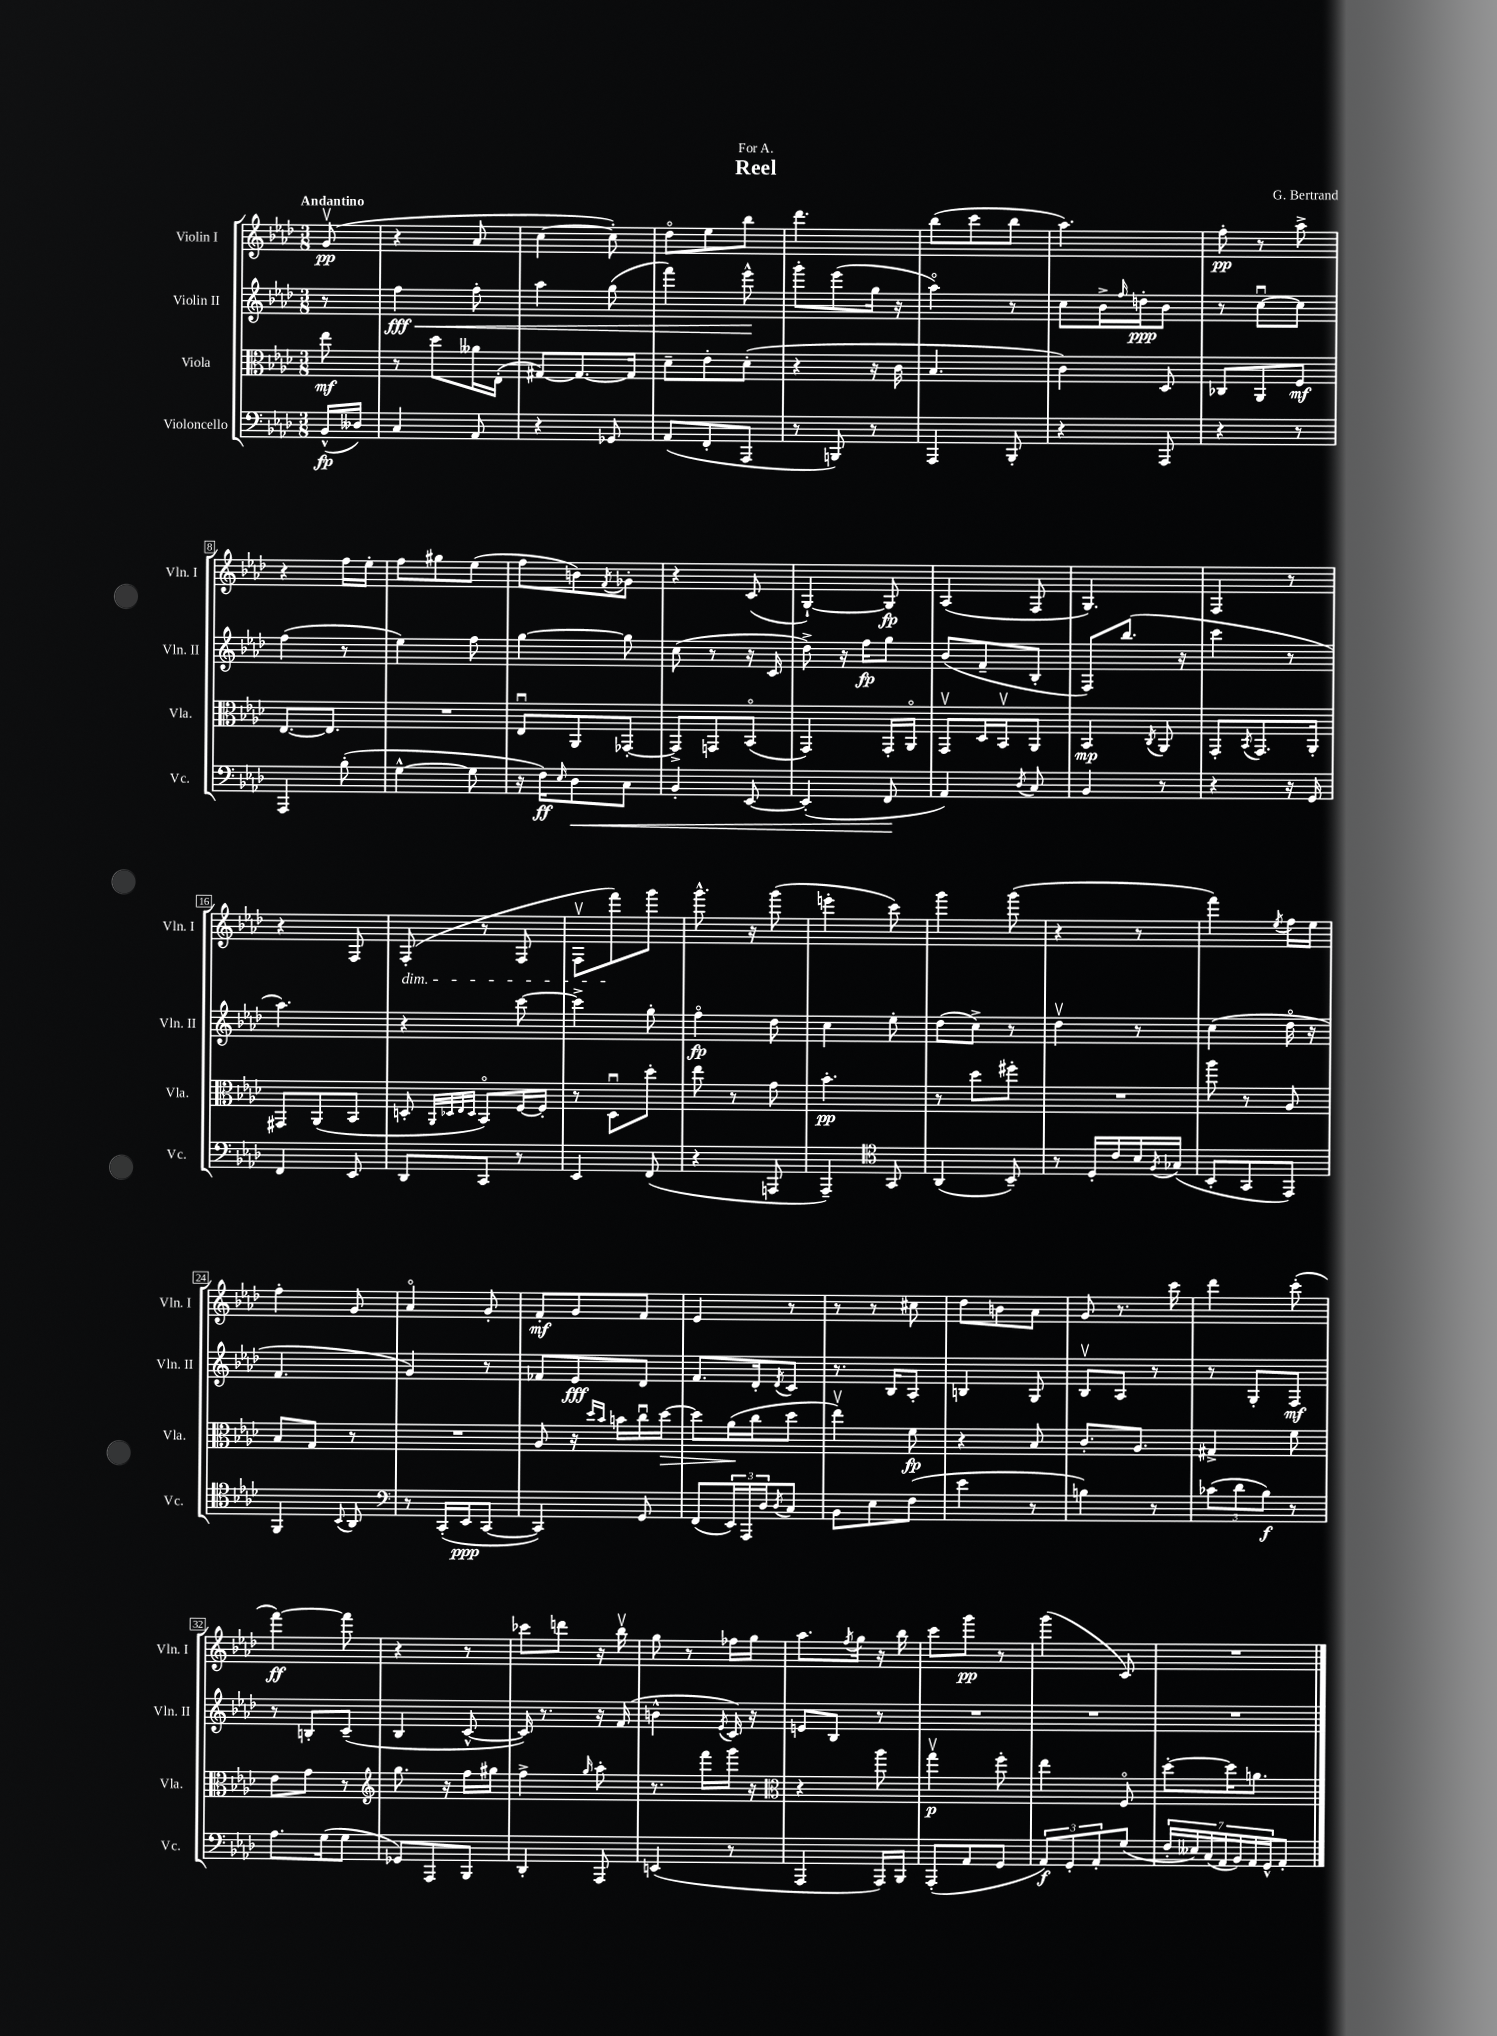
\header { title = "Reel" composer = "G. Bertrand" dedication = "For A." }
<<
\new StaffGroup <<
\new Staff = "s0" \with { instrumentName = "Violin I" shortInstrumentName = "Vln. I" } {
    \clef treble \key aes \major \numericTimeSignature \time 3/8 \partial 8 \tempo "Andantino"
    g'8\upbow\pp( |
    r4 aes'8 |
    c''4~ c''8-.) |
    des''8\flageolet ees''8 bes''8 |
    des'''4. |
    bes''8( c'''8 bes''8 |
    aes''4.) |
    f''8-.\pp r8 aes''8-> |
    r4 f''16 ees''16-. |
    f''8 gis''8 ees''8( |
    f''8 b'8) \acciaccatura { f'8 } ges'8-. |
    r4 c'8( |
    g4~-!) g8\fp |
    aes4( f8 |
    g4.) |
    f4 r8 |
    r4 f8 |
    f8-.\dim( r8 f8 |
    f8\upbow f'''8\!) g'''8 |
    g'''8.-^ r16 g'''8( |
    e'''4-. c'''8) |
    g'''4 g'''8( |
    r4 r8 |
    f'''4) \acciaccatura { ees''8 } f''16 ees''16 |
    f''4-. g'8 |
    aes'4\flageolet g'8-. |
    f'8-.\mf g'8 f'8 |
    ees'4 r8 |
    r8 r8 cis''8 |
    des''8 b'8 aes'8 |
    g'8 r8. c'''16 |
    des'''4 c'''8-.( |
    f'''4~\ff) f'''8 |
    r4 r8 |
    ces'''8 d'''8 r16 bes''16\upbow |
    g''8 r8 fes''16 g''16 |
    aes''8. \acciaccatura { f''8 } g''16 r16 bes''16 |
    c'''8 g'''8\pp r8 |
    g'''4( c'8) |
    R4. \bar "|." |
}
\new Staff = "s1" \with { instrumentName = "Violin II" shortInstrumentName = "Vln. II" } {
    \clef treble \key aes \major \numericTimeSignature \time 3/8 \partial 8
    r8 |
    f''4\fff\< f''8-. |
    aes''4 g''8( |
    f'''4) ees'''8-^\! |
    g'''8-. ees'''8( g''16 r16 |
    aes''4\flageolet) r8 |
    c''8 bes'16-> \grace { f''16 } d''16-.\ppp bes'8 |
    r8 c''8~\downbow c''8 |
    f''4( r8 |
    ees''4) f''8 |
    g''4~ g''8 |
    c''8( r8 r16 c'16 |
    des''8->) r16 f''16\fp g''8 |
    bes'8( f'8-- bes8-. |
    f8) bes''8.( r16 |
    c'''4 r8 |
    aes''4.) |
    r4 c'''8~ |
    c'''4-> g''8-. |
    f''4\flageolet\fp des''8 |
    c''4 ees''8-. |
    des''8( c''8->) r8 |
    des''4\upbow r8 |
    c''4( des''16\flageolet r16 |
    f'4. |
    g'4) r8 |
    fes'8 ees'8\fff des'8 |
    f'8. des'16-. \acciaccatura { des'8 } c'8 |
    r8. bes16 aes8-. |
    b4 g8 |
    bes8\upbow aes8 r8 |
    r8 g8-. f8\mf |
    r8 b8-. c'8--( |
    bes4 c'8~-^ |
    c'16) r8. r16 f'16( |
    b'4-^ \acciaccatura { ees'8 } c'16) r16 |
    e'8 bes8 r8 |
    R4. |
    R4. |
    R4. \bar "|." |
}
\new Staff = "s2" \with { instrumentName = "Viola" shortInstrumentName = "Vla." } {
    \clef alto \key aes \major \numericTimeSignature \time 3/8 \partial 8
    ees''8\mf |
    r8 des''8 aeses'16 ees16-.( |
    gis8~) gis8.~ gis16 |
    des'8-- ees'8-. des'8-.( |
    r4 r16 c'16 |
    bes4. |
    c'4) des8 |
    ces8 aes,8 f8\mf |
    ees8.~ ees8. |
    R4. |
    ees8\downbow aes,8 ges,8~-. |
    ges,8-> g,8 bes,8\flageolet( |
    g,4) g,16-. aes,16\flageolet |
    g,8\upbow des16 bes,16\upbow aes,8 |
    bes,4\mp \acciaccatura { c8 } aes,8 |
    g,8-. \acciaccatura { bes,8 } g,8. aes,16-. |
    gis,8 aes,8( bes,8 |
    d8-. \grace { aes,32 des32 ees32 des32 } bes,8\flageolet) f16~ f16-. |
    r8 des8\downbow des''8-. |
    ees''8 r8 g'8 |
    bes'4.-.\pp |
    r8 des''8 fis''8-. |
    R4. |
    aes''8 r8 aes8 |
    bes8 g8 r8 |
    R4. |
    aes8 r16 \grace { des''16 bes'16 } b'16 c''16\downbow des''16~\> |
    des''8 aes'16\!( c''16 des''8 |
    ees''4\upbow) f'8\fp |
    r4 bes8 |
    c'8.-. aes8. |
    gis4-> f'8 |
    ees'8 g'8 r8 |
    \clef treble g''8. r16 f''16 gis''16 |
    f''4-> \grace { g''16 } aes''8-. |
    r8. f'''16 g'''16 r16 |
    \clef alto r4 aes''8 |
    g''4\upbow\p f''8-. |
    ees''4 f8\flageolet |
    des''8~-. des''16 a'8. \bar "|." |
}
\new Staff = "s3" \with { instrumentName = "Violoncello" shortInstrumentName = "Vc." } {
    \clef bass \key aes \major \numericTimeSignature \time 3/8 \partial 8
    bes,16-^\fp( deses16) |
    c4 aes,8 |
    r4 ges,8 |
    aes,8( f,8-. aes,,8 |
    r8 b,,8) r8 |
    aes,,4 bes,,8-. |
    r4 aes,,8 |
    r4 r8 |
    aes,,4 bes8-.( |
    g4~-^ g8 |
    r16 f16\ff) \grace { ees16 } des8\< c8 |
    bes,4-. ees,8~ |
    ees,4-.( f,8\! |
    aes,4) \acciaccatura { des8 } c8 |
    bes,4 r8 |
    r4 r16 g,16 |
    f,4 ees,8 |
    des,8 c,8 r8 |
    ees,4 f,8( |
    r4 a,,8 |
    aes,,4--) \clef tenor g,8 |
    aes,4( bes,8--) |
    r8 des16-. c'16 bes16 \acciaccatura { f8 } ges16( |
    bes,8-. g,8 ees,8) |
    f,4 \appoggiatura { bes,8 } aes,8 |
    \clef bass r8 c,16-.( ees,16\ppp c,8~ |
    c,4) g,8 |
    f,8( \tuplet 3/2 { ees,16) aes,,16 des16 } \acciaccatura { des8 } c8 |
    bes,8 ees8 f8( |
    ees'4 r8 |
    b4) r8 |
    \tuplet 3/2 { ces'8( des'8 bes8\f) } r8 |
    aes8. g16( g8 |
    ges,8) aes,,8 bes,,8 |
    des,4-. aes,,8 |
    e,4( r8 |
    aes,,4 aes,,16) bes,,16 |
    aes,,8-.( aes,8 g,8 |
    \tuplet 3/2 { aes,8\f) g,8-. aes,8-. } g8( |
    \tuplet 7/4 { f16-. eeses16) c16( aes,16 bes,16) aes,16 g,16-^ } aes,8-. \bar "|." |
}
>>
>>
\layout { \context { \Score \override BarNumber.stencil = #(make-stencil-boxer 0.1 0.3 ly:text-interface::print) } }
